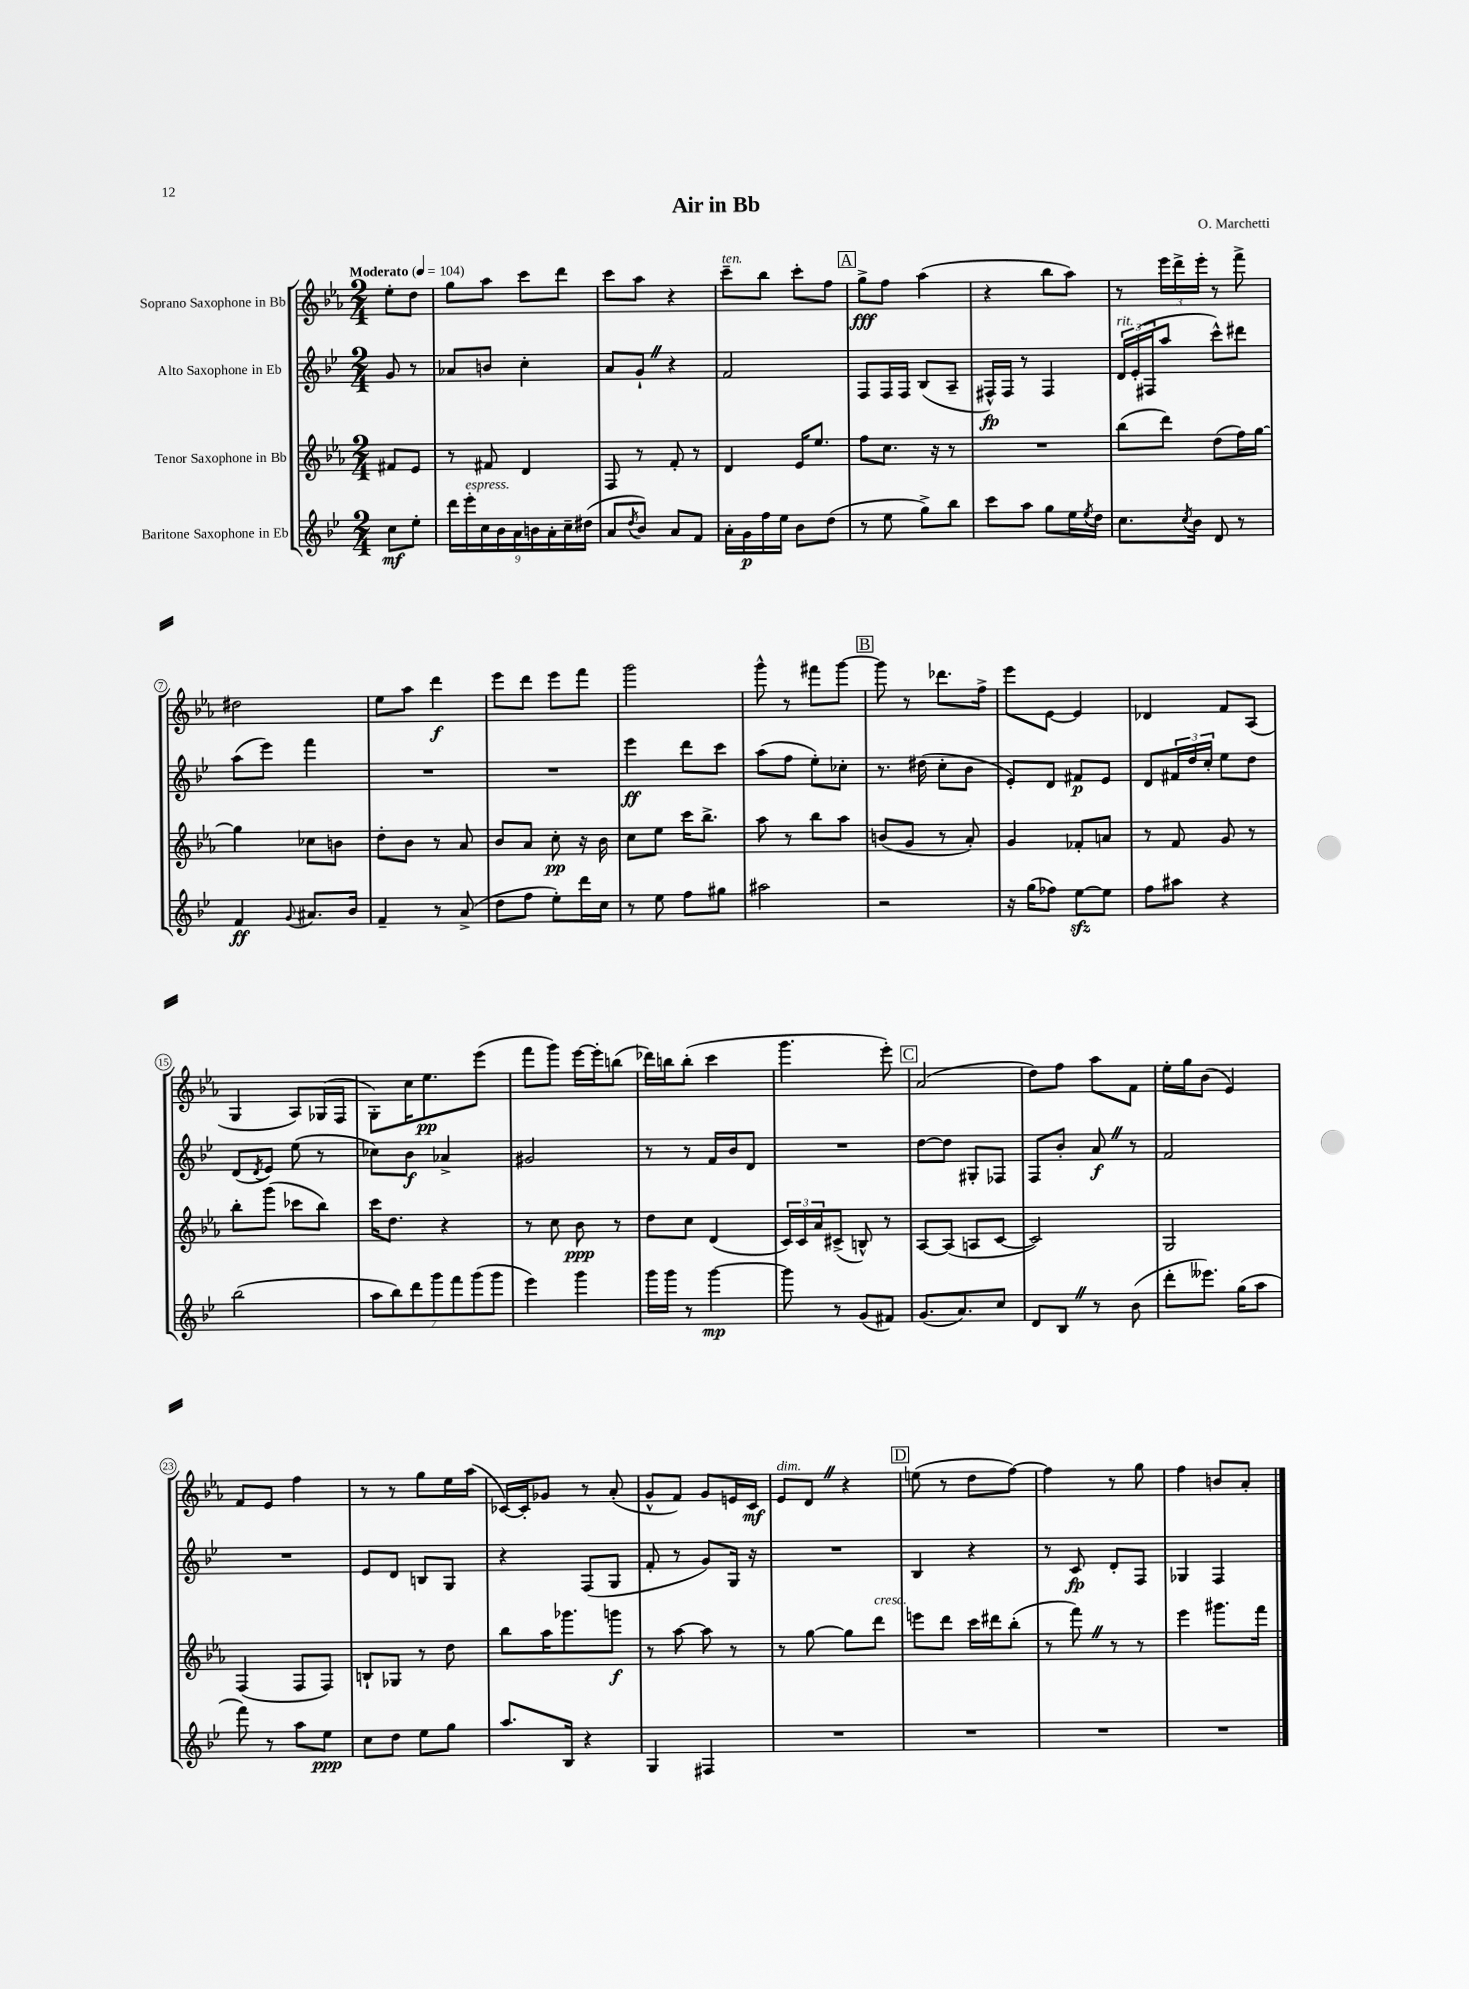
\header { title = "Air in Bb" composer = "O. Marchetti" }
<<
\new StaffGroup <<
\new Staff = "s0" \with { instrumentName = "Soprano Saxophone in Bb" } {
    \clef treble \key ees \major \numericTimeSignature \time 2/4 \partial 4 \tempo "Moderato" 4 = 104
    ees''8-. d''8 |
    g''8 aes''8 c'''8 d'''8 |
    c'''8 aes''8 r4 |
    c'''8--^\markup { \italic "ten." } bes''8 c'''8-. f''8 |
    \mark \markup { \box "A" } g''8->\fff f''8 aes''4( |
    r4 bes''8 aes''8) |
    r8 \tuplet 3/2 { ees'''16 d'''16-> ees'''16-. } r8 f'''8-> |
    dis''2 |
    ees''8 aes''8 d'''4\f |
    ees'''8 d'''8 ees'''8 f'''8 |
    g'''2 |
    g'''8-^ r8 fis'''8 g'''8~ |
    \mark \markup { \box "B" } g'''8 r8 des'''8. f''16-> |
    ees'''8 ees'8~ ees'4 |
    des'4 f'8 aes8( |
    g4 aes8) ges16( f16 |
    g8-.) c''16 ees''8.\pp ees'''8( |
    f'''8 g'''8) ees'''16~ ees'''16-. b''8( |
    des'''16) b''16 b''8-.( c'''4 |
    g'''4. ees'''8-.) |
    \mark \markup { \box "C" } aes'2( |
    d''8) f''8 aes''8 f'8 |
    ees''16-. g''16 bes'8( ees'4) |
    f'8 ees'8 f''4 |
    r8 r8 g''8 ees''16 aes''16( |
    ces'16~) ces'16-. ges'8 r8 aes'8-.( |
    g'8-^ f'8) g'8 e'16 c'16\mf |
    ees'8^\markup { \italic "dim." } d'8 \once \override BreathingSign.text = \markup { \musicglyph "scripts.caesura.straight" } \breathe r4 |
    \mark \markup { \box "D" } e''8( r8 d''8 f''8~) |
    f''4 r8 g''8 |
    f''4 b'8 aes'8-. \bar "|." |
}
\new Staff = "s1" \with { instrumentName = "Alto Saxophone in Eb" } {
    \clef treble \key bes \major \numericTimeSignature \time 2/4 \partial 4
    g'8 r8 |
    aes'8 b'8 c''4-. |
    a'8 g'8-! \once \override BreathingSign.text = \markup { \musicglyph "scripts.caesura.straight" } \breathe r4 |
    f'2 |
    \mark \markup { \box "A" } f8 f16 f16 bes8( a8-- |
    fis16-^\fp) fis16 r8 fis4 |
    \tuplet 3/2 { d'16^\markup { \italic "rit." } ees'16-.( fis16 } a''8 c'''8-^) dis'''8 |
    a''8( ees'''8) f'''4 |
    R2 |
    R2 |
    ees'''4\ff d'''8 c'''8 |
    a''8( f''8 ees''8-.) ces''8-. |
    \mark \markup { \box "B" } r8. dis''16( c''8-. bes'8 |
    ees'8-.) d'8 fis'8\p ees'8 |
    d'8 \tuplet 3/2 { fis'16 d''16 c''16-. } ees''8 d''8 |
    d'8( \acciaccatura { d'8 } ees'8) ees''8( r8 |
    ces''8) bes'8\f aes'4-> |
    gis'2 |
    r8 r8 f'16 bes'16 d'8 |
    R2 |
    \mark \markup { \box "C" } d''8~ d''8 gis8-. fes8 |
    f8 bes'8-. a'8\f \once \override BreathingSign.text = \markup { \musicglyph "scripts.caesura.straight" } \breathe r8 |
    f'2 |
    R2 |
    ees'8 d'8 b8 g8 |
    r4 f8( g8 |
    f'8-. r8 g'8) g16 r16 |
    R2 |
    \mark \markup { \box "D" } bes4 r4 |
    r8 c'8\fp d'8-. f8 |
    ges4 f4 \bar "|." |
}
\new Staff = "s2" \with { instrumentName = "Tenor Saxophone in Bb" } {
    \clef treble \key ees \major \numericTimeSignature \time 2/4 \partial 4
    fis'8 ees'8 |
    r8 fis'8 d'4 |
    f8 r8 f'8-. r8 |
    d'4 ees'16 ees''8. |
    \mark \markup { \box "A" } f''8 c''8. r16 r8 |
    R2 |
    bes''8( d'''8) d''8( f''16) g''16~ |
    g''4 ces''8 b'8 |
    d''8-. bes'8 r8 aes'8 |
    bes'8 aes'8 c''8-.\pp r16 bes'16 |
    c''8 ees''8 c'''16 bes''8.-> |
    aes''8 r8 bes''8 aes''8 |
    \mark \markup { \box "B" } b'8( g'8 r8 aes'8-.) |
    g'4 fes'8-. a'8 |
    r8 f'8 g'8 r8 |
    bes''8-. g'''8( ces'''8 bes''8) |
    c'''16 d''8. r4 |
    r8 c''8 bes'8\ppp r8 |
    d''8 c''8 d'4( |
    \tuplet 3/2 { c'16) c'16 aes'16 } cis'8->( b8-^) r8 |
    \mark \markup { \box "C" } aes8~ aes8( a8 c'8~ |
    c'2) |
    g2 |
    f4( f8 f8) |
    b8-! ges8 r8 d''8 |
    bes''8 aes''16 ges'''8. g'''8\f |
    r8 aes''8~ aes''8 r8 |
    r8 g''8~ g''8 d'''8^\markup { \italic "cresc." } |
    \mark \markup { \box "D" } e'''8 d'''8 c'''16 dis'''16 bes''8-.( |
    r8 f'''8) \once \override BreathingSign.text = \markup { \musicglyph "scripts.caesura.straight" } \breathe r8 r8 |
    ees'''4 gis'''8. f'''16 \bar "|." |
}
\new Staff = "s3" \with { instrumentName = "Baritone Saxophone in Eb" } {
    \clef treble \key bes \major \numericTimeSignature \time 2/4 \partial 4
    c''8\mf ees''8-. |
    \tuplet 9/8 { d'''16 ees'''16-.^\markup { \italic "espress." } c''16 bes'16 a'16 b'16 a'16-. c''16-- dis''16( } |
    a'8 \acciaccatura { d''8 } bes'8) a'8 f'8 |
    a'16-. g'16\p f''16 ees''16 bes'8 d''8( |
    \mark \markup { \box "A" } r8 ees''8 g''8->) bes''8 |
    c'''8 a''8 g''8 ees''16 \acciaccatura { ees''8 } d''16 |
    c''8. \acciaccatura { c''8 } bes'16 d'8 r8 |
    f'4\ff \appoggiatura { g'8 } ais'8. bes'16 |
    f'4-- r8 a'8->( |
    d''8 f''8 ees''8-.) d'''16 c''16 |
    r8 ees''8 f''8 gis''8 |
    ais''2 |
    \mark \markup { \box "B" } r2 |
    r16 g''16( fes''8) ees''8~\sfz ees''8 |
    f''8 ais''8 r4 |
    bes''2( |
    \tuplet 7/4 { a''8 bes''8) d'''8 g'''8 f'''8 g'''8( g'''8 } |
    ees'''4) g'''4 |
    g'''16 g'''16 r8 g'''4~\mp |
    g'''8 r8 g'8( fis'8) |
    \mark \markup { \box "C" } g'8.( a'8.) c''8 |
    d'8 bes8 \once \override BreathingSign.text = \markup { \musicglyph "scripts.caesura.straight" } \breathe r8 bes'8( |
    d'''8-. eeses'''8.) g''16( a''8 |
    f'''8) r8 a''8 ees''8\ppp |
    c''8 d''8 ees''8 g''8 |
    a''8. bes16 r4 |
    g4 fis4 |
    R2 |
    \mark \markup { \box "D" } R2 |
    R2 |
    R2 \bar "|." |
}
>>
>>
\layout { \context { \Score \override BarNumber.stencil = #(make-stencil-circler 0.1 0.3 ly:text-interface::print) } }
